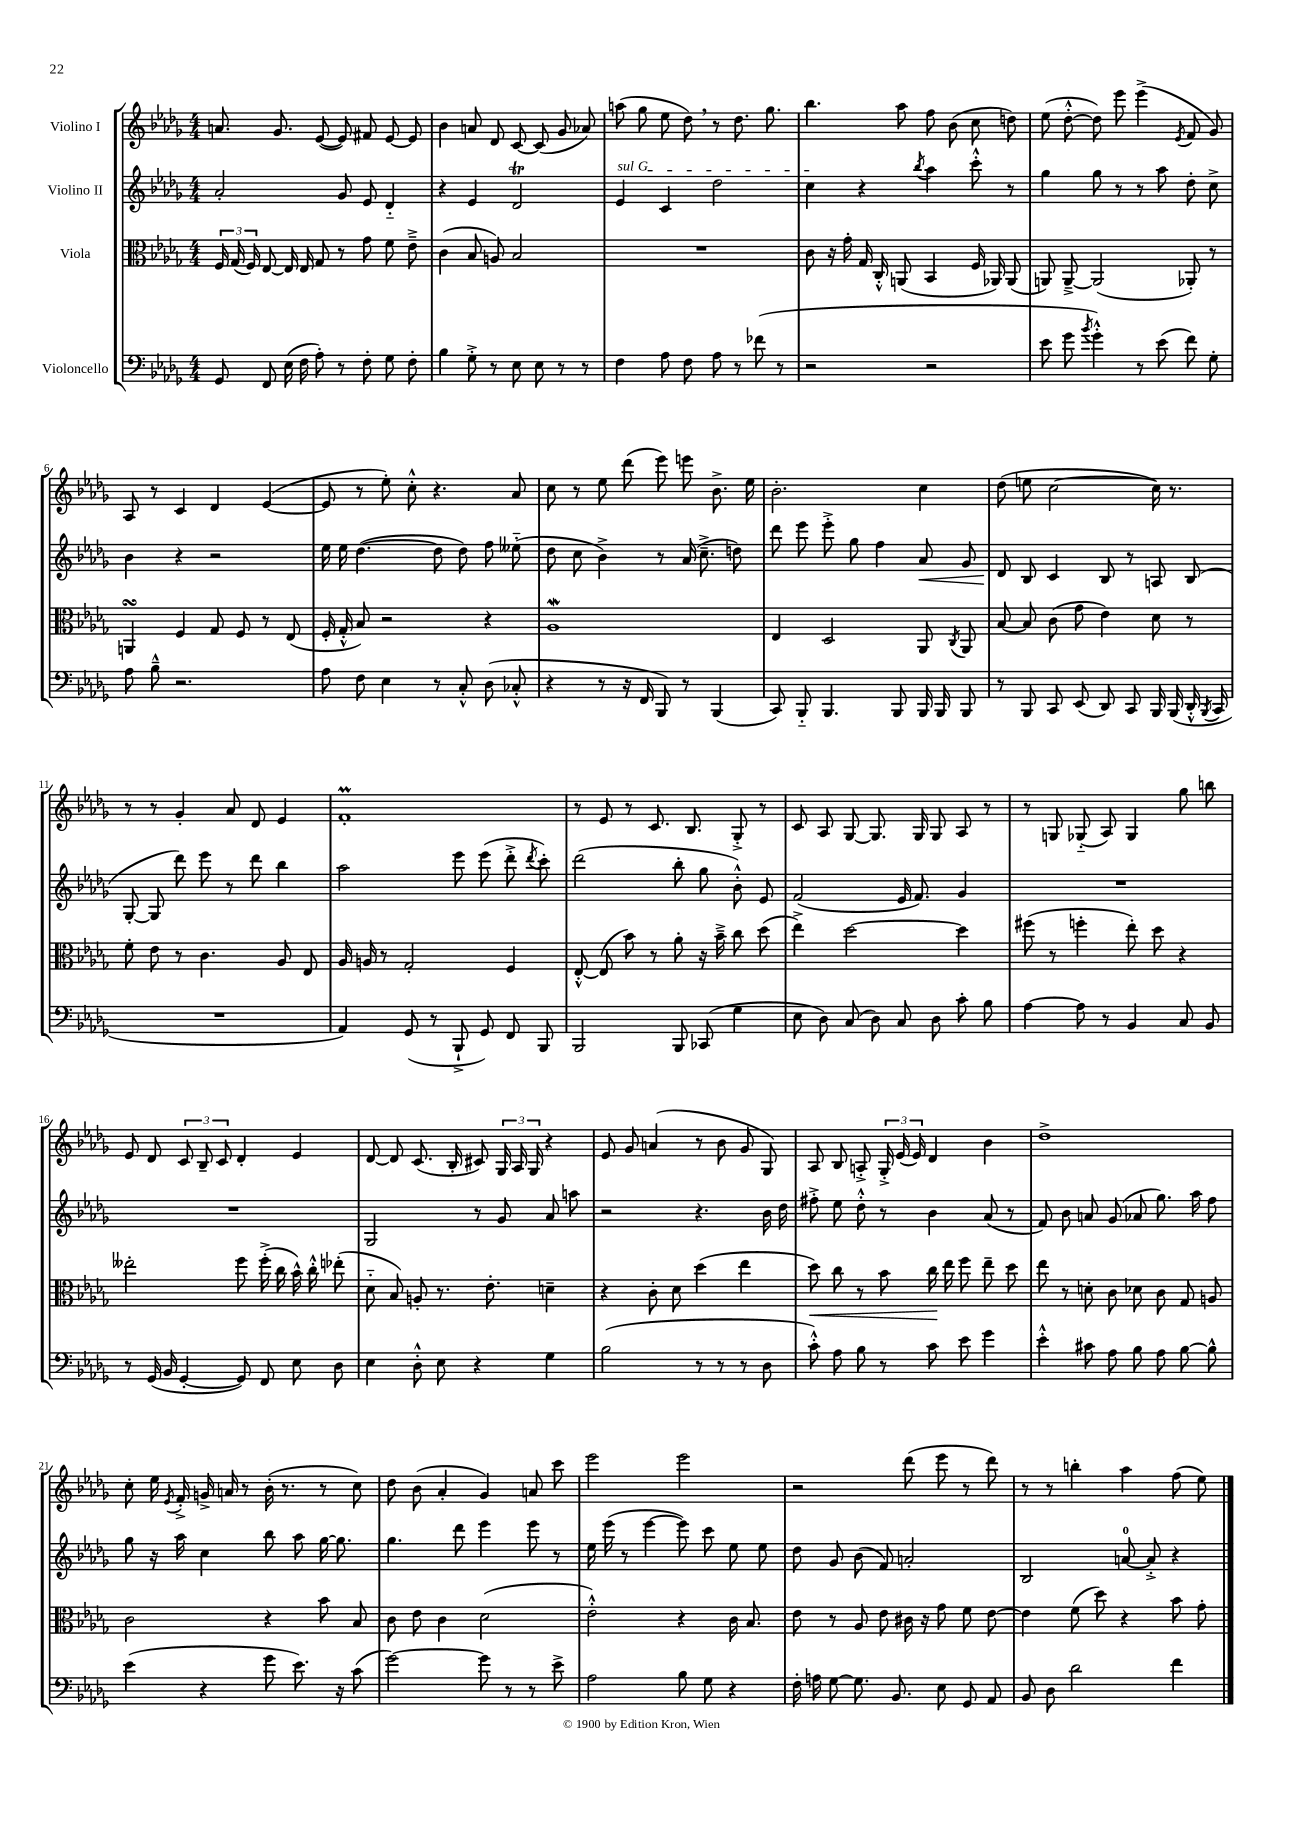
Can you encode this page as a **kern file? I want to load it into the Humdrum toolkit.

**kern	**kern	**dynam	**kern	**dynam	**kern
*part4	*part3	*part3	*part2	*part2	*part1
*staff4	*staff3	*staff3	*staff2	*staff2	*staff1
*I"Violoncello	*I"Viola	*	*I"Violino II	*	*I"Violino I
*clefF4	*clefC3	*	*clefG2	*	*clefG2
*k[b-e-a-d-g-]	*k[b-e-a-d-g-]	*	*k[b-e-a-d-g-]	*	*k[b-e-a-d-g-]
*M4/4	*M4/4	*	*M4/4	*	*M4/4
=1	=1	=1	=1	=1	=1
8GG-/	24F/	.	2a-'/	.	8.an/
.	(24G-/	.	.	.	.
.	24F/)	.	.	.	.
8FF/	[8E-/	.	.	.	.
.	.	.	.	.	8.g-/
(16E-\	16E-/]	.	.	.	.
16F\	16E-/	.	.	.	.
8A-'\)	8G-/	.	.	.	([8e-/
8r	8r	.	8g-/	.	8e-/])
8F'\	8g-\	.	8e-/	.	8f#X/
8G-\	8f\	.	4d-/	.	[8e-/
8F'\	8e-~^\	.	.	.	8e-/]
=2	=2	=2	=2	=2	=2
4B-\	(4c\	.	4r	.	4b-\
8G-'^\	8B-/	.	4e-/	.	8an/
8r	8An/)	.	.	.	8d-/
8E-\	2B-/	.	2d-T/	.	[8c/
8E-\	.	.	.	.	(8c/]
8r	.	.	.	.	8g-/
8r	.	.	.	.	8a-X/)
=3	=3	=3	=3	=3	=3
!	!	!	!LO:TX:a:i:t=sul G	!	!
4F\	1r	.	4e-/	.	(8aan\
.	.	.	.	.	8gg-\
8A-\	.	.	4c/	.	8ee-\
8F\	.	.	.	.	8dd-,\)
8A-\	.	.	2dd-\	.	8r
8r	.	.	.	.	8.dd-\
(8f-X\	.	.	.	.	.
.	.	.	.	.	8.gg-\
8r	.	.	.	.	.
=4	=4	=4	=4	=4	=4
2r	8c\	.	4cc\	.	4.bb-\
.	16r	.	.	.	.
.	16g-'\	.	.	.	.
.	16G-/	.	4r	.	.
.	16C'^^/	.	.	.	.
.	(8AAn/	.	.	.	8aa-\
.	.	.	8qbb-/	.	.
2r	4BB-/	.	4aa-\	.	8ff\
.	.	.	.	.	(8b-\
.	16F/	.	8ccc'^^\	.	8cc\
.	16AA-X/)	.	.	.	.
.	(8AA-/	.	8r	.	8ddn\)
=5	=5	=5	=5	=5	=5
8e-\	8AAn/)	.	4gg-\	.	(8ee-\
8g-\	[8AA~^/	.	.	.	[8dd-'^^\
8qb-/	.	.	.	.	.
4g-'^^\)	(2AA/]	.	8gg-\	.	8dd-\])
.	.	.	8r	.	8eee-\
8r	.	.	8r	.	(4eee-^\
(8e-\	.	.	8aa-\	.	.
.	.	.	.	.	8qe-/
8f\)	8AA-X'/)	.	8dd-'\	.	8f/
8G-'\	8r	.	8cc^\	.	8g-/)
!!LO:LB:g=z
=6	=6	=6	=6	=6	=6
8A-\	4AAnsSsS/	.	4b-\	.	8A-/
8B-~^^\	.	.	.	.	8r
2.r	4F/	.	4r	.	4c/
.	8G-/	.	2r	.	4d-/
.	8F/	.	.	.	.
.	8r	.	.	.	([4e-/
.	(8E-/	.	.	.	.
=7	=7	=7	=7	=7	=7
8A-\	16F'/	.	16ee-\	.	8e-/]
.	16G-'^^/	.	16ee-\	.	.
8F\	8B-/)	.	([4.dd-\	.	8r
4E-\	2r	.	.	.	8ee-'\)
.	.	.	.	.	8cc'^^\
8r	.	.	8dd-\]	.	4.r
8C'^^/	.	.	8dd-\)	.	.
(8D-\	4r	.	8ff\	.	.
8C-X'^^/	.	.	(8ee--X\	.	8a-/
=8	=8	=8	=8	=8	=8
4r	1A-W	.	8dd-\	.	8cc\
.	.	.	8cc\	.	8r
8r	.	.	4b-^\)	.	8ee-\
16r	.	.	.	.	(8ddd-\
16FF/	.	.	.	.	.
8BBB-/)	.	.	8r	.	8eee-\)
8r	.	.	(16a-/	.	8eeen\
.	.	.	8.cc~^\	.	.
(4BBB-/	.	.	.	.	8.b-^\
.	.	.	8ddn\)	.	.
.	.	.	.	.	16ee-\
=9	=9	=9	=9	=9	=9
8CC/)	4E-/	.	8ddd-\	.	2.b-'\
8BBB-/	.	.	8eee-\	.	.
4.BBB-/	2D-/	.	8eee-'^\	.	.
.	.	.	8gg-\	.	.
.	.	.	4ff\	.	.
8BBB-/	.	.	.	.	.
!	!	!	!	!LO:HP:b	!
16BBB-/	8AA-/	.	8a-/	<	4cc\
16BBB-/	.	.	.	.	.
.	8qC/	.	.	.	.
8BBB-/	8AA-/	.	8g-/	.	.
=10	=10	=10	=10	=10	=10
8r	[8B-/	.	8d-/	.	(8dd-\
8BBB-/	8B-/]	.	8B-/	[	8een\
8CC/	(8c\	.	4c/	.	[2cc\
(8EE-/	8g-\	.	.	.	.
8DD-/)	4e-\)	.	8B-/	.	.
8CC/	.	.	8r	.	.
16BBB-/	8d-\	.	8An/	.	16cc\])
(16BBB-/	.	.	.	.	8.r
16DD-'^^/	8r	.	(8B-/	.	.
8qBBB-/	.	.	.	.	.
16CC/	.	.	.	.	.
!!LO:LB:g=z
=11	=11	=11	=11	=11	=11
1r	8f'\	.	[8G-'/	.	8r
.	8e-\	.	8G-/]	.	8r
.	8r	.	8ddd-\)	.	4g-'/
.	4.c\	.	8eee-\	.	.
.	.	.	8r	.	8a-/
.	.	.	8ddd-\	.	8d-/
.	8A-/	.	4bb-\	.	4e-/
.	8E-/	.	.	.	.
=12	=12	=12	=12	=12	=12
4AA-/)	16A-/	.	2aa-\	.	1fm'
.	16An/	.	.	.	.
.	8r	.	.	.	.
(8GG-/	2G-'/	.	.	.	.
8r	.	.	.	.	.
8BBB-`^/	.	.	8eee-\	.	.
8GG-/)	.	.	(8eee-\	.	.
8FF/	4F/	.	8ddd-'^\	.	.
.	.	.	8qddd-/	.	.
8BBB-/	.	.	8ccc'\)	.	.
=13	=13	=13	=13	=13	=13
2BBB-/	[8E-'^^/	.	(2ddd-\	.	8r
.	(8E-/]	.	.	.	8e-/
.	8b-\)	.	.	.	8r
.	8r	.	.	.	8.c/
8BBB-/	8a-'\	.	8bb-'\	.	.
.	.	.	.	.	8.B-/
(8CC-X/	16r	.	8gg-\	.	.
.	16b-~^\	.	.	.	.
4G-\	8cc\	.	8b-'^^\)	.	8G-'^/
.	(8dd-\	.	8e-/	.	8r
=14	=14	=14	=14	=14	=14
8E-\	4ee-^\)	.	(2f/	.	8c/
8D-\)	.	.	.	.	8A-/
(8C/	[2dd-\	.	.	.	[8G-/
8D-\)	.	.	.	.	8.G-/]
8C/	.	.	16e-/	.	.
.	.	.	8.f/)	.	16G-/
8D-\	.	.	.	.	8G-/
8c'\	4dd-\]	.	4g-/	.	8A-/
8B-\	.	.	.	.	8r
=15	=15	=15	=15	=15	=15
[4A-\	(8ff#X\	.	1r	.	8r
.	8r	.	.	.	8Gn/
8A-\]	4ffn'\	.	.	.	(8G-X/
8r	.	.	.	.	8A-/)
4BB-/	8ee-'\)	.	.	.	4G-/
.	8dd-\	.	.	.	.
8C/	4r	.	.	.	8gg-\
8BB-/	.	.	.	.	8bbn\
!!LO:LB:g=z
=16	=16	=16	=16	=16	=16
8r	2ee--X'\	.	1r	.	8e-/
(16GG-/	.	.	.	.	8d-/
16BB-/	.	.	.	.	.
[4GG-'/	.	.	.	.	12c/
.	.	.	.	.	12B-~/
.	.	.	.	.	12c/
8GG-/])	8ff\	.	.	.	4d-'/
8FF/	(16ff'^\	.	.	.	.
.	16cc\	.	.	.	.
8E-\	16b-^^\)	.	.	.	4e-/
.	16cc'^^\	.	.	.	.
8D-\	(8ee-X'\	.	.	.	.
=17	=17	=17	=17	=17	=17
4E-\	8d-\	.	2G-/	.	[8d-/
.	8B-/)	.	.	.	8d-/]
8D-'^^\	8An'/	.	.	.	(8.c/
8E-\	8.r	.	.	.	.
.	.	.	.	.	16B-'/
4r	.	.	8r	.	8c#X/)
.	8.e-'\	.	.	.	.
.	.	.	8g-/	.	24G-/
.	.	.	.	.	24A-/
.	.	.	.	.	24G-/
4G-\	4dn~\	.	8a-/	.	4r
.	.	.	8aan\	.	.
=18	=18	=18	=18	=18	=18
(2B-\	4r	.	2r	.	8e-/
.	.	.	.	.	8g-/
.	8c'\	.	.	.	(4an/
.	8d-\	.	.	.	.
8r	(4dd-\	.	4.r	.	8r
8r	.	.	.	.	8b-\
8r	4ee-\	.	.	.	8g-/
8D-\	.	.	16b-\	.	8G-/)
.	.	.	16dd-\	.	.
=19	=19	=19	=19	=19	=19
!	!	!LO:HP:b	!	!	!
8c'^^\)	8dd-\)	<	8ff#X'^\	.	8A-/
8A-\	8cc\	.	8ee-\	.	8B-/
8B-\	8r	.	8dd-'^^\	.	8An'^/
8r	8b-\	.	8r	.	24G-'^/
.	.	.	.	.	(24e-/
.	.	.	.	.	24e-/)
8c\	16cc\	.	4b-\	.	4d-/
.	16ee-\	[	.	.	.
8e-\	8ff\	.	.	.	.
4g-\	8ee-~\	.	(8a-/	.	4b-\
.	8dd-\	.	8r	.	.
=20	=20	=20	=20	=20	=20
4e-'^^\	8ee-\	.	8f/)	.	1dd-^
.	8r	.	8b-\	.	.
8c#X\	8dn'\	.	8an/	.	.
8A-\	8c\	.	(8g-/	.	.
8B-\	8d-X\	.	8a-X/	.	.
8A-\	8c\	.	8.gg-\)	.	.
[8B-\	8G-/	.	.	.	.
.	.	.	16aa-\	.	.
8B-^^\]	8An/	.	8ff\	.	.
!!LO:LB:g=z
=21	=21	=21	=21	=21	=21
(4e-\	2c\	.	8gg-\	.	8cc'\
.	.	.	16r	.	16ee-\
.	.	.	.	.	8qe-/
.	.	.	16aa-\	.	16f'^/
4r	.	.	4cc\	.	16gn^/
.	.	.	.	.	16an/
.	.	.	.	.	8r
8g-\	4r	.	8bb-\	.	(16b-'\
.	.	.	.	.	8.r
8.e-\)	.	.	8aa-\	.	.
.	8b-\	.	[16gg-\	.	8r
16r	.	.	8.gg-\]	.	.
(8c\	8B-/	.	.	.	8cc\)
=22	=22	=22	=22	=22	=22
[2g-\)	8c\	.	4.gg-\	.	8dd-\
.	8e-\	.	.	.	(8b-\
.	4c\	.	.	.	4a-'/
.	.	.	8ddd-\	.	.
8g-\]	(2d-\	.	4eee-\	.	4g-/)
8r	.	.	.	.	.
8r	.	.	8eee-\	.	8an/
8e-^\	.	.	8r	.	8ccc\
=23	=23	=23	=23	=23	=23
2A-\	2e-'^^\)	.	16ee-\	.	2eee-\
.	.	.	(16eee-\	.	.
.	.	.	8r	.	.
.	.	.	[4eee-\	.	.
8B-\	4r	.	8eee-\])	.	2eee-\
8G-\	.	.	8ccc\	.	.
4r	16c\	.	8ee-\	.	.
.	8.B-/	.	.	.	.
.	.	.	8ee-\	.	.
=24	=24	=24	=24	=24	=24
16F'\	8e-\	.	8dd-\	.	2r
16An\	.	.	.	.	.
[8G-\	8r	.	8g-/	.	.
8.G-\]	8A-/	.	(8b-\	.	.
.	8e-\	.	8f/)	.	.
8.BB-/	.	.	.	.	.
.	16c#X\	.	2an'/	.	(8ddd-\
.	16r	.	.	.	.
8E-\	8g-\	.	.	.	8eee-\
8GG-/	8f\	.	.	.	8r
8AA-/	[8e-\	.	.	.	8ddd-\)
=25	=25	=25	=25	=25	=25
8BB-/	4e-\]	.	2B-/	.	8r
8D-\	.	.	.	.	8r
2d-\	(8f\	.	.	.	4bbn'\
.	8dd-\)	.	.	.	.
.	4r	.	[8an/	.	4aa-\
.	.	.	8a'^/]	.	.
4f\	8b-\	.	4r	.	(8ff\
.	8g-'\	.	.	.	8ee-\)
==	==	==	==	==	==
*-	*-	*-	*-	*-	*-
